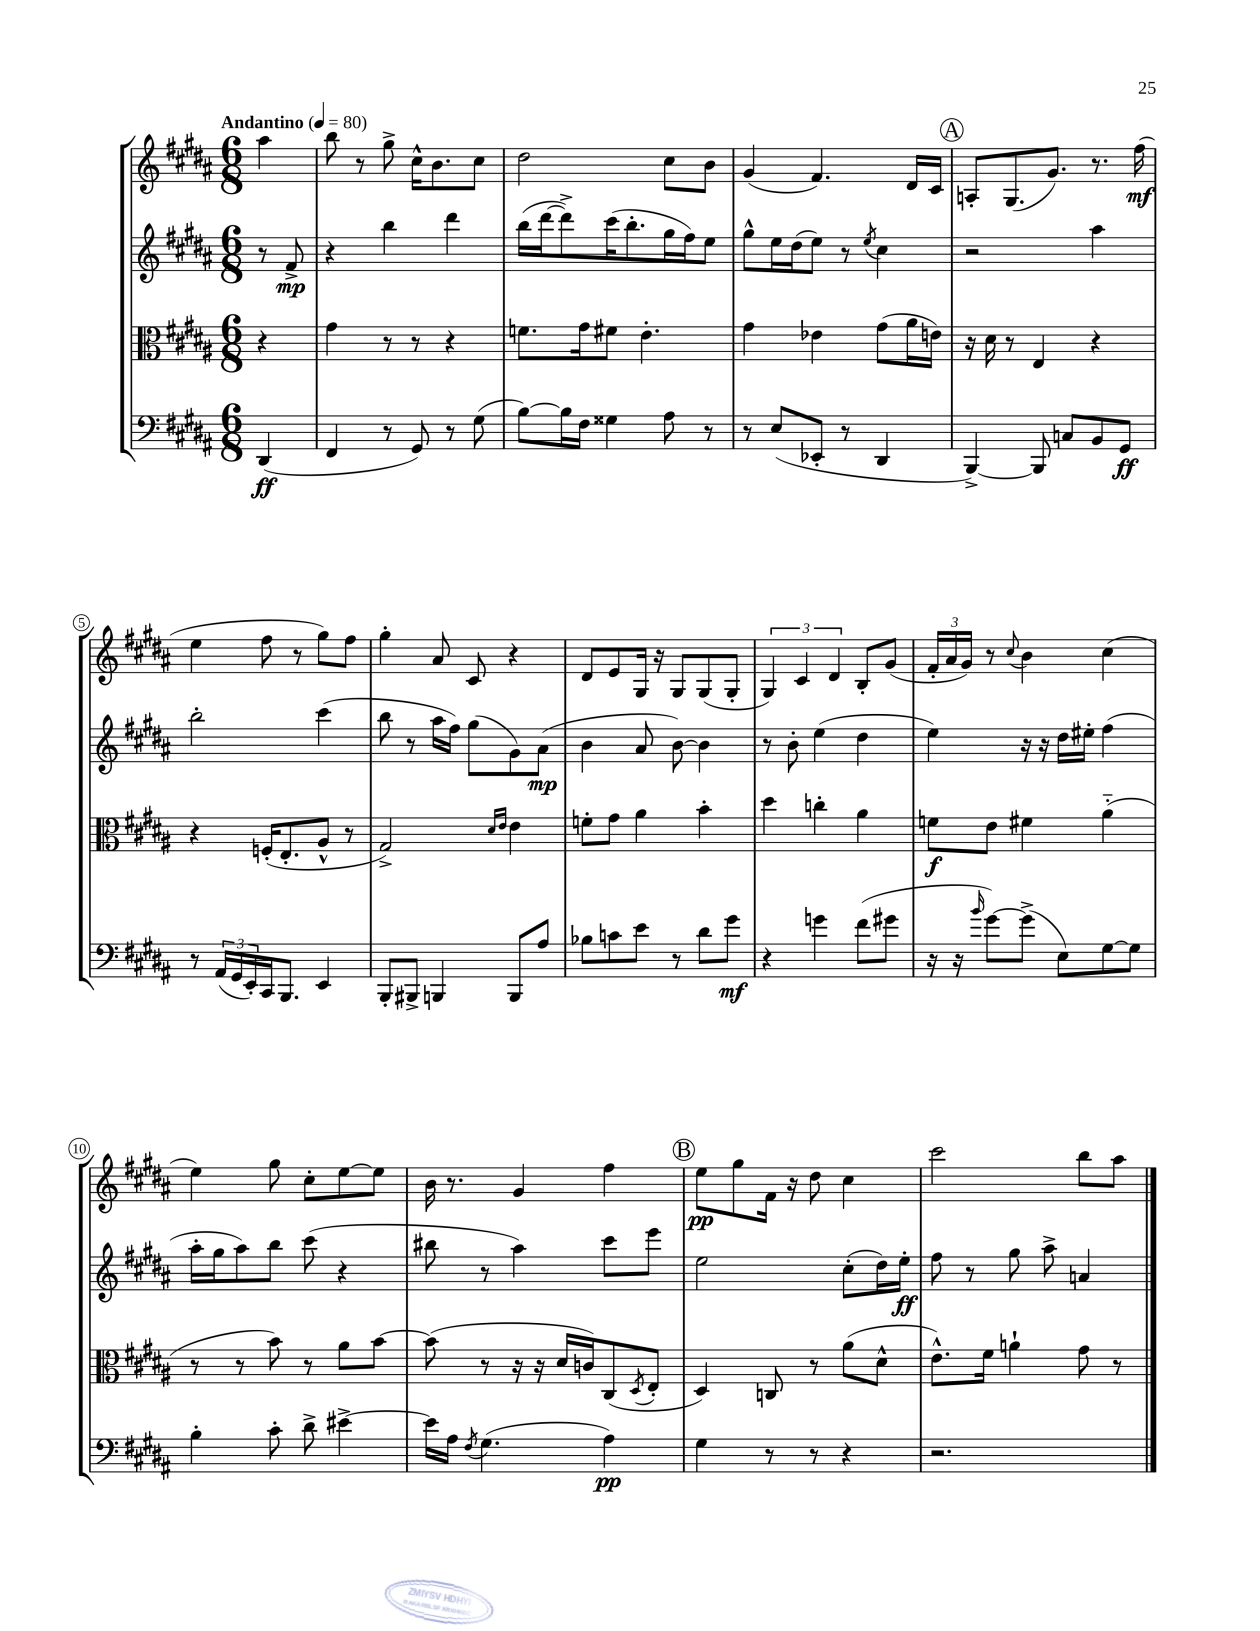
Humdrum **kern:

**kern	**kern	**kern	**kern
*staff4	*staff3	*staff2	*staff1
*clefF4	*clefC3	*clefG2	*clefG2
*k[f#c#g#d#a#]	*k[f#c#g#d#a#]	*k[f#c#g#d#a#]	*k[f#c#g#d#a#]
*M6/8	*M6/8	*M6/8	*M6/8
*MM80	*MM80	*MM80	*MM80
(4DD#/	4r	8r	4aa#\
.	.	8f#^/	.
=	=	=	=
4FF#/	4g#\	4r	8bb\
.	.	.	8r
8r	8r	4bb\	8gg#^\
8GG#/)	8r	.	16cc#^^\LK
.	.	.	8.b\
8r	4r	4ddd#\	.
(8G#\	.	.	8cc#\J
=	=	=	=
[8B\L)	8.f\L	(16bb\LL	2dd#\
.	.	[16ddd#\J	.
16B\]L	.	8ddd#^\])	.
16F#\JJ	16g#\k	.	.
4G##\	8f#\J	(16ccc#\K	.
.	.	8.bb'\	.
.	4.e'\	.	.
8A#\	.	16gg#\L	8cc#\L
.	.	16ff#\J)	.
8r	.	8ee\J	8b\J
=	=	=	=
8r	4g#\	8gg#^^\L	(4g#/
(8E/L	.	16ee\L	.
.	.	(16dd#\J	.
8EE-'/J	4e-\	8ee\J)	4.f#/)
8r	.	8r	.
.	.	8qee/	.
4DD#/	(8g#\L	4cc#\	.
.	16a#\L	.	16d#/LL
.	16e\JJ)	.	16c#/JJ
=	=	=	=
[4BBB^/)	16r	2r	8A'/L
.	16d#\	.	.
.	8r	.	(8.G#/
8BBB/]	4E/	.	.
.	.	.	8.g#/J)
8C/L	.	.	.
8BB/	4r	4aa#\	8.r
8GG#/J	.	.	.
.	.	.	(16ff#\
=	=	=	=
8r	4r	2bb'\	4ee\
(24AA#/LL	.	.	.
24GG#/	.	.	.
24EE'/)	.	.	.
16CC#/J	(16F'/LK	.	8ff#\
8.BBB/J	8.E'/	.	.
.	.	.	8r
4EE/	8A#^^/J	(4ccc#\	8gg#\L)
.	8r	.	8ff#\J
=	=	=	=
8BBB'/L	2G#^/)	8bb\	4gg#'\
8BBB#^/J	.	8r	.
4BBB/	.	16aa#\LL	8a#/
.	.	16ff#\JJ)	.
.	.	(8gg#\L	8c#/
.	16qqd#/LL	.	.
.	16qqe/JJ	.	.
8BBB/L	4e\	8g#\)	4r
8A#/J	.	(8a#\J	.
=	=	=	=
8B-\L	8f'\L	4b\	8d#/L
8c\	8g#\J	.	8e/
8e\J	4a#\	8a#/	16G#/Jk
.	.	.	16r
8r	.	[8b\)	8G#/L
8d#\L	4b'\	4b\]	(8G#/
8g#\J	.	.	8G#'/J
=	=	=	=
4r	4dd#\	8r	6G#/)
.	.	8b'\	.
.	.	.	6c#/
4g\	4cc'\	(4ee\	.
.	.	.	6d#/
(8f#\L	4a#\	4dd#\	8B'/L
8g#\J	.	.	(8g#/J
=	=	=	=
16r	8f\L	4ee\)	24f#'/LL
.	.	.	24a#/
16r	.	.	.
.	.	.	24g#/JJ)
16qqb/	.	.	.
[8g#\L)	8e\J	.	8r
.	.	.	8qqcc#/
(8g#^\]J	4f#\	16r	4b\
.	.	16r	.
8E\L)	.	16dd#\LL	.
.	.	16ee#'\JJ	.
[8G#\	(4a#'~\	(4ff#\	(4cc#\
8G#\]J	.	.	.
=	=	=	=
4B'\	8r	16aa#'\LL	4ee\)
.	.	16gg#\J	.
.	8r	8aa#\)	.
8c#'\	8b\)	8bb\J	8gg#\
8d#^\	8r	(8ccc#\	8cc#'\L
[4e#^\	8a#\L	4r	[8ee\
.	[8b\J	.	8ee\]J
=	=	=	=
16e#\]LL	(8b\]	8bb#\	16b\
16A#\JJ	.	.	8.r
8qF#/	.	.	.
(4.G#\	8r	8r	.
.	16r	4aa#\)	4g#/
.	16r	.	.
.	16d#/LL	.	.
.	16c/J)	.	.
4A#\)	(8C#/	8ccc#\L	4ff#\
.	8qD#/	.	.
.	8E'/J	8eee\J	.
=	=	=	=
4G#\	4D#/)	2ee\	8ee\L
.	.	.	8gg#\
8r	8C/	.	16f#\Jk
.	.	.	16r
8r	8r	.	8dd#\
4r	(8a#\L	(8cc#'\L	4cc#\
.	8d#^^\J	16dd#\L)	.
.	.	16ee'\JJ	.
=	=	=	=
2.r	8.e^^\L)	8ff#\	2ccc#\
.	.	8r	.
.	16f#\Jk	.	.
.	4a`\	8gg#\	.
.	.	8aa#^\	.
.	8g#\	4a/	8bb\L
.	8r	.	8aa#\J
==	==	==	==
*-	*-	*-	*-
